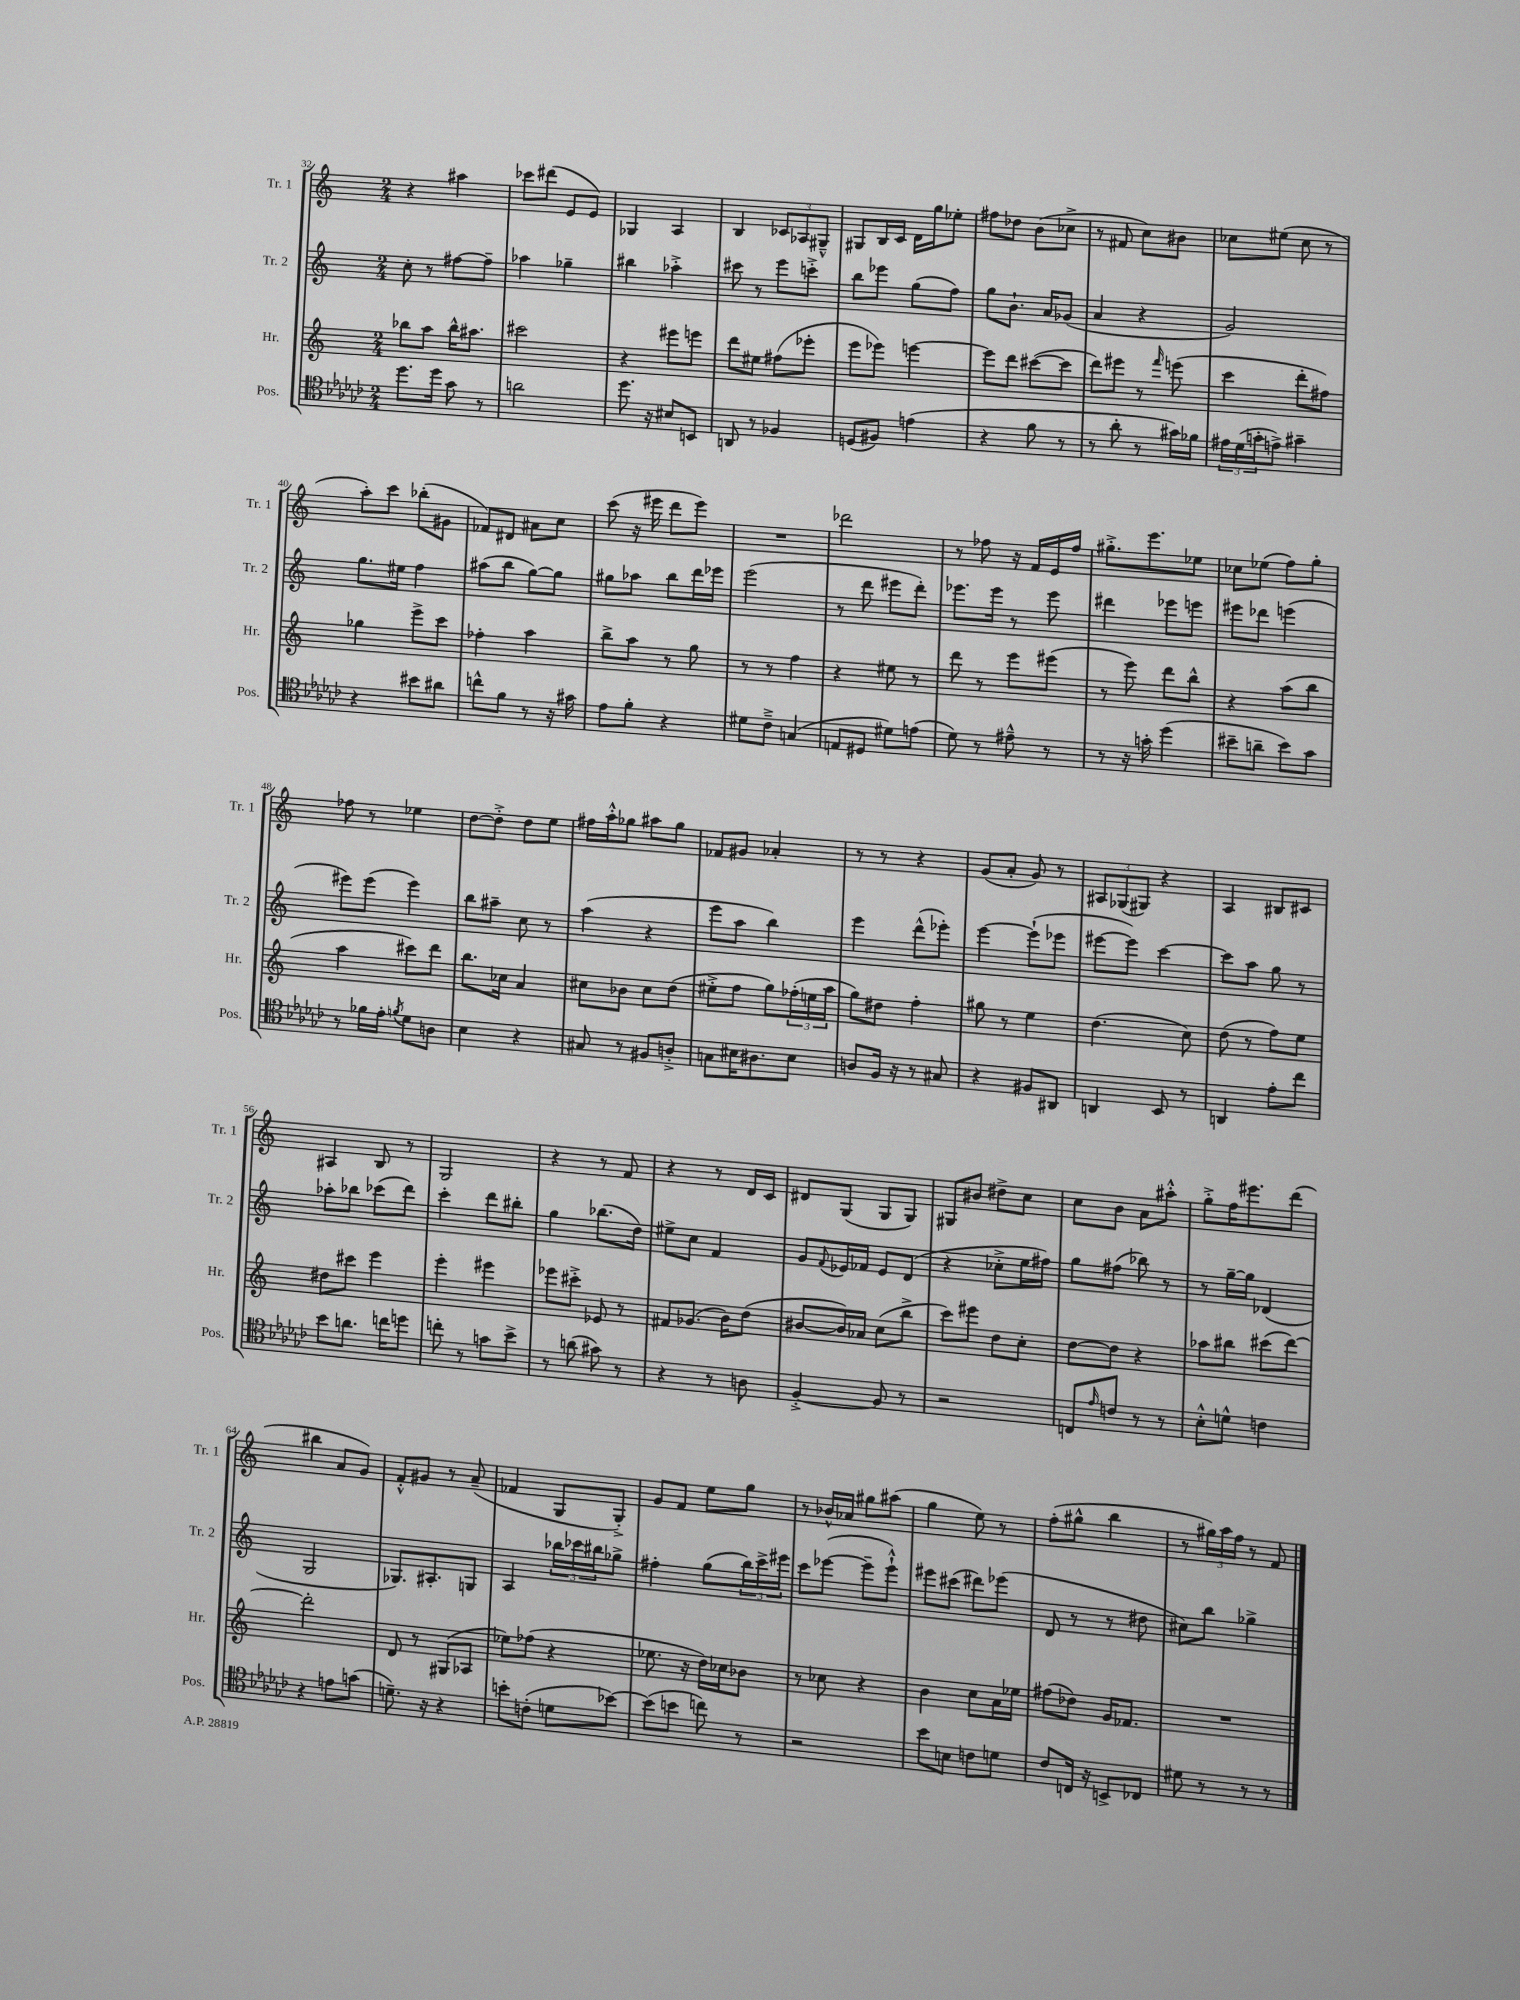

**kern	**kern	**kern	**kern
*staff4	*staff3	*staff2	*staff1
*clefC4	*clefG2	*clefG2	*clefG2
*k[b-e-a-d-g-c-]	*k[]	*k[]	*k[]
*M2/4	*M2/4	*M2/4	*M2/4
8.dd-	8bb-	8cc'	4r
.	8aa	8r	.
16dd-	.	.	.
8g-	16bb-^^	[8ff#	4aa#
.	8.aa#	.	.
8r	.	8ff#~]	.
=	=	=	=
2a	2ccc#	4aa-	8ccc-
.	.	.	(8ddd#
.	.	4gg-~	8e
.	.	.	8e)
=	=	=	=
8.dd-	4r	4bb#	4G-
16r	.	.	.
8B#	8eee#	4aa-'^	4A
8BB	8eee	.	.
=	=	=	=
8AA	8ddd	8ccc#	4B
8r	8ee#	8r	.
4F-	(8ff#	8eee	12c-
.	.	.	12A-
.	8eee-'	8ccc'^	.
.	.	.	12G#~^^
=	=	=	=
(8D	8eee	8bb	8G#
8F#)	8eee-)	8eee-	16B
.	.	.	16c
(4e	[4eee	(8gg	16d
.	.	.	16gg
.	.	8ff)	8ee-'
=	=	=	=
4r	8eee]	8gg	8ff#
.	8ddd	8.b`	8dd-
8f	([8ccc#	.	(8b
.	.	16a	.
8r	8ccc#]	(8g-	8cc-^
=	=	=	=
8r	8ddd)	4a	8r
8a-'	8eee#	.	8f#
8r	8r	4r	8cc)
.	16qqfff	.	.
16g#)	(8eee	.	8b#
16f-	.	.	.
=	=	=	=
24e#	4ccc	2g)	8cc-
(24d-	.	.	.
24g'	.	.	.
8e^)	.	.	(8ee#
4g#~	8ddd'	.	8cc-
.	8ff#)	.	8r
=	=	=	=
4r	4gg-	8.gg	8aa')
.	.	.	8ccc
.	.	16ee#	.
8b#	8eee^	4ff	(8bb-'
8a#	8ccc	.	8g#
=	=	=	=
8cc^^	4ff-'	(8aa#	8f-)
8f	.	8bb	8d#
8r	4aa	[8gg)	8a#
16r	.	8gg]	8cc
16g#	.	.	.
=	=	=	=
8e-	8bb^	8gg#	(8ccc
8f'	8aa	8aa-	16r
.	.	.	16eee#
4r	8r	8bb	8ddd
.	8gg	16ddd	8eee#)
.	.	16eee-	.
=	=	=	=
8d#	8r	(2eee	2r
8c-~^	8r	.	.
(4G	4ff	.	.
=	=	=	=
8E	4r	8r	2ddd-
8D#	.	8ddd	.
8d#)	8ee#	8eee#	.
(8e	8r	8ddd')	.
=	=	=	=
8d-)	8ddd	8.eee-	8r
8r	8r	.	8ff-
.	.	16eee-	.
8e#~^^	8eee	8r	16r
.	.	.	16f
8r	(8eee#	8eee-	16e
.	.	.	16ff-
=	=	=	=
8r	8r	4ddd#	8.gg#'^
16r	8eee)	.	.
16g'	.	.	8.eee
(4dd-	8ddd	8eee-	.
.	8bb^^	8eee	8ee-
=	=	=	=
8b#~	4r	8eee#	8cc-
8a~	.	8ddd-	(8ee-
8b#)	(8aa	(4eee	8ff)
8g-	8bb	.	8gg'
=	=	=	=
8r	4aa	8eee#)	8ff-
16f-	.	(8eee#	8r
16e-'	.	.	.
8qf	.	.	.
8d-	8ccc#)	4eee#)	4ee-
8A	8ddd	.	.
=	=	=	=
4B-	8.bb	8bb	[8dd
.	.	8aa#~	8dd'^]
.	16cc-	.	.
4r	4a	8cc	8dd
.	.	8r	8ee
=	=	=	=
8G#	8cc#	(4aa	16ff#
.	.	.	16aa'^^
8r	8b-	.	8gg-
8F#	8cc#	4r	8aa#
8A'^	(8dd	.	8gg-
=	=	=	=
8G	8ee#'^	8eee	8f-
16B#	8ff	8aa	8g#
8.A#	.	.	.
.	8gg)	4bb)	4a-'
8B#	(24ff-'	.	.
.	24ee	.	.
.	24aa	.	.
=	=	=	=
8A	8gg)	4eee	8r
16F	8dd#	.	8r
16r	.	.	.
8r	4ff'	(8ddd^^	4r
8G#	.	8eee-')	.
=	=	=	=
4r	8gg#	[4eee	(8g
.	8r	.	8a'
8F#	4ee	(8eee`]	8g)
8AA#	.	8eee-	8r
=	=	=	=
4AA	(4.dd	[8eee#	12A#
.	.	.	(12G-
.	.	8eee#])	.
.	.	.	12G#)
8BB-	.	[4ccc	4r
8r	8cc)	.	.
=	=	=	=
4AA	(8dd	8ccc]	4A
.	8r	8aa	.
8e-'	8ff)	8gg	8B#
8cc-	8ee	8r	8c#
=	=	=	=
8b-	8dd#	8aa-'	4A#
8.a	8ccc#	8bb-	.
.	4eee	(8ccc-	8B
16cc	.	.	.
8dd	.	8ddd)	8r
=	=	=	=
8cc'	4eee'	4ccc'	2G
8r	.	.	.
8g	4eee#	8ddd	.
8b-^	.	8bb#'	.
=	=	=	=
8r	8eee-	4gg	4r
(8a	8ccc#'^	.	.
8g#)	8e-	(8.bb-	8r
8r	8r	.	8f
.	.	16dd)	.
=	=	=	=
4r	8f#	8ee#^	4r
.	(8.g-	8cc	.
8r	.	4f	8r
.	16b)	.	.
8A	(8dd	.	16d
.	.	.	16c
=	=	=	=
[4F'^	[8b#	8g	8d#
.	.	8qqf	.
.	16b#])	16e-	(8G
.	16a-	16f-	.
8F]	(8cc	8e-	8G
8r	8bb^	(8d	8G)
=	=	=	=
2r	8ccc)	4r	8G#
.	8eee#	.	8b#
.	8dd	8cc-'^	8dd#^
.	8cc'	16ee	8cc
.	.	16ff#)	.
=	=	=	=
8C	[8dd	8gg	8cc
16qqe-	.	.	.
8c	8dd]	(8ff#	8b
8r	4r	8bb-)	8a
8r	.	8r	8aa#'^^
=	=	=	=
8B-'^^	8aa-	8r	8gg'^
8d^^	8bb#	[16gg~	16ff
.	.	16gg]	8.eee#
4c	(8ccc#	(4d-	.
.	[8ddd)	.	(8ddd
=	=	=	=
4r	2ddd']	2G	4bb#
8e	.	.	8a
(8g	.	.	8g)
=	=	=	=
8.d~)	8d	8.G-)	8f'^^
.	8r	.	8g#
16r	.	8.A#'	.
4r	(8G#	.	8r
.	8A-	8G	(8a~
=	=	=	=
8b'	8ee-)	4A	4f-
(8c'	(8ff-	.	.
8d	4r	24bb-	8G
.	.	24ccc-	.
.	.	24bb#	.
[8b-)	.	8gg-^	8G'^)
=	=	=	=
(8b-]	8.ee-	4ff#'	8g
8b	.	.	8f
.	16r	.	.
8cc)	16dd)	(8gg	8ee
.	16cc-	.	.
8r	8b-	24bb)	8gg
.	.	24ccc^	.
.	.	24eee#	.
=	=	=	=
2r	8r	8ccc	8r
.	8cc-	([8eee-	16b-^^
.	.	.	16a-
.	4r	8eee-~]	8gg#
.	.	8eee-`^^)	(8aa#
=	=	=	=
8b-	4b	8eee#	4gg
8B	.	(8ccc#	.
8c	8cc	8ddd#)	8ee)
8d	16a	(8eee-	8r
.	16ee-	.	.
=	=	=	=
8c-	(8ff#	8d	(8ff'
16C	8dd-)	8r	8gg#^^
16r	.	.	.
8BB^	16g	8r	4bb
.	8.f-	.	.
8C-	.	8dd#	.
=	=	=	=
8d#	2r	8cc#)	8r
8r	.	8bb	24gg#)
.	.	.	24aa
.	.	.	24ff
8r	.	4gg-^	8r
8r	.	.	8f
==	==	==	==
*-	*-	*-	*-
